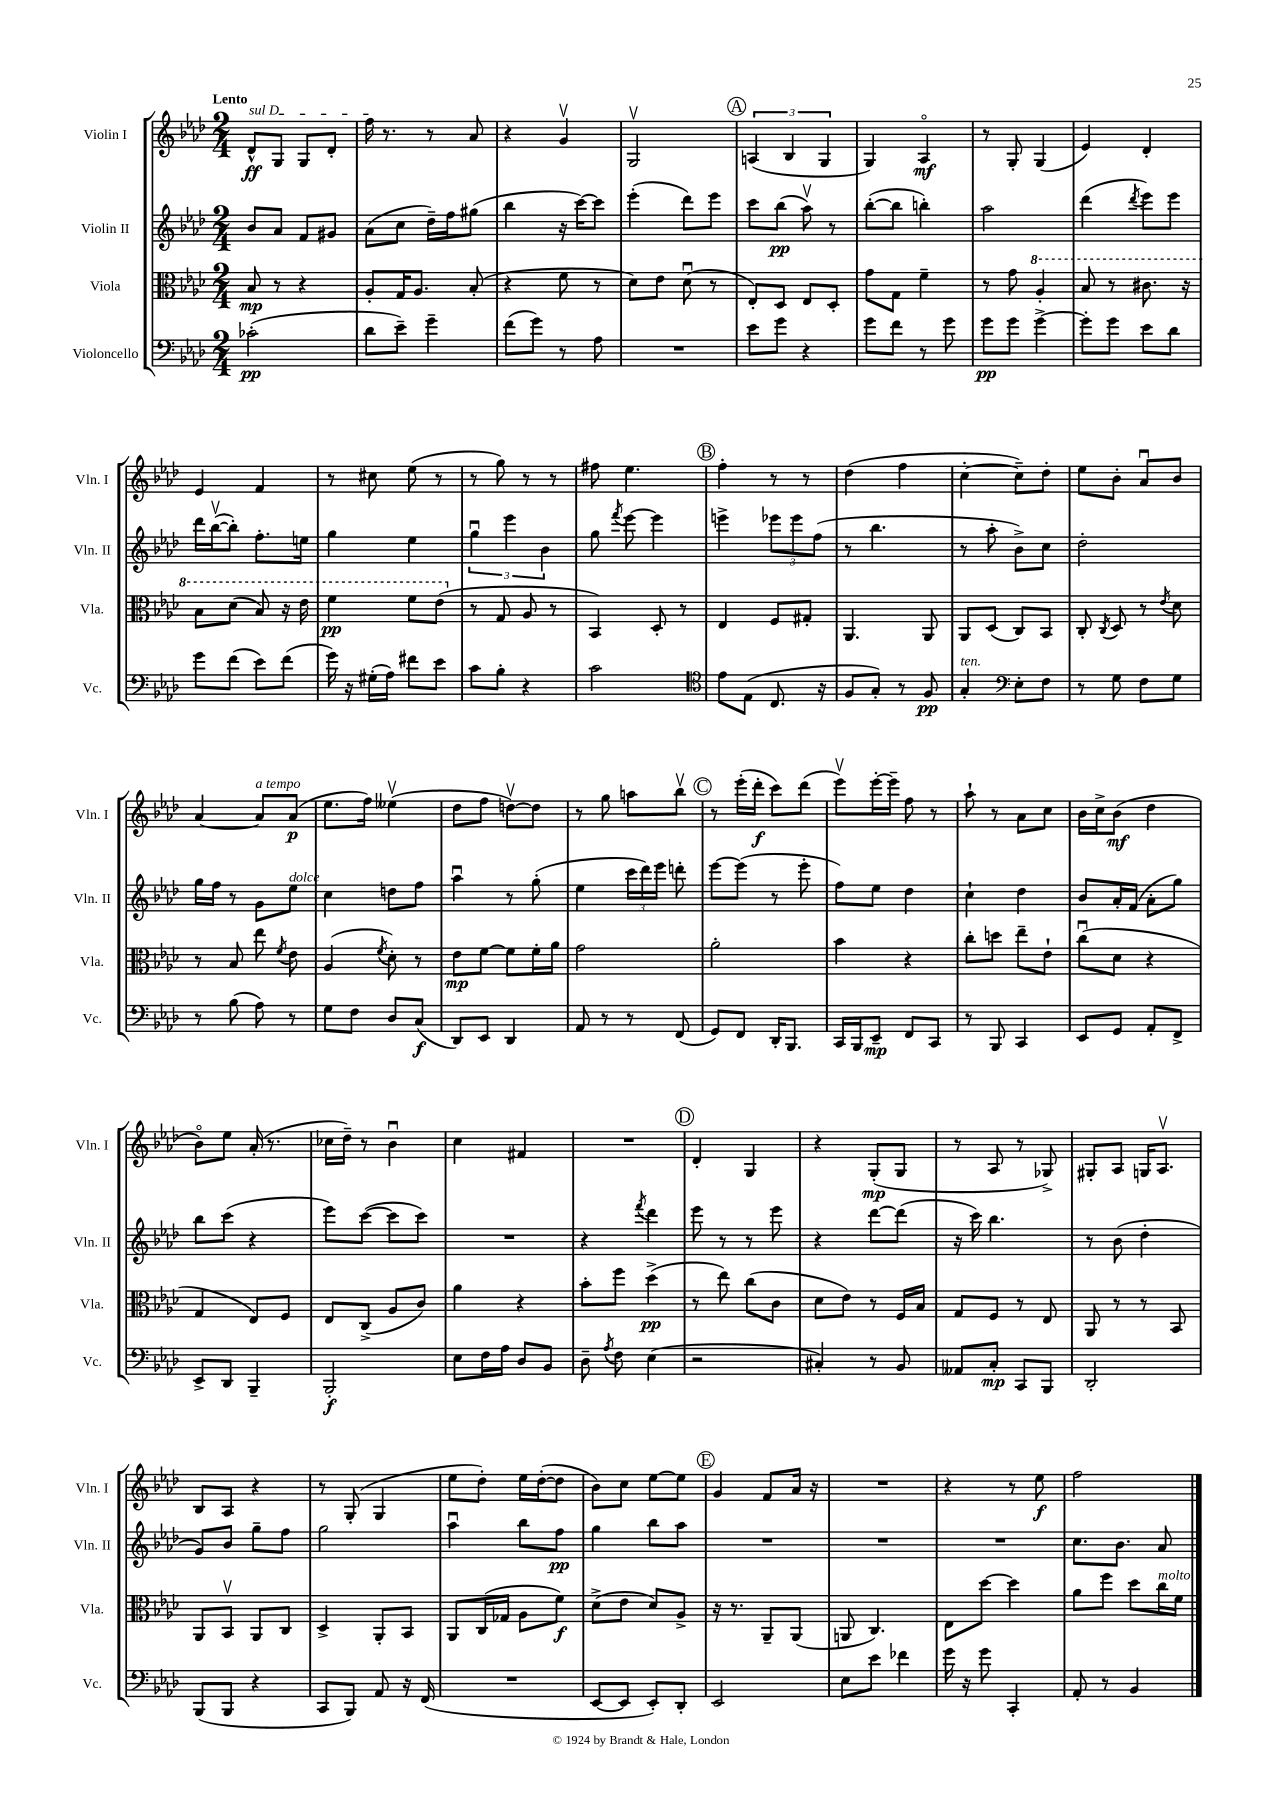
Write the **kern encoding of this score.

**kern	**kern	**kern	**kern
*staff4	*staff3	*staff2	*staff1
*clefF4	*clefC3	*clefG2	*clefG2
*k[b-e-a-d-]	*k[b-e-a-d-]	*k[b-e-a-d-]	*k[b-e-a-d-]
*M2/4	*M2/4	*M2/4	*M2/4
(2c-'	8B-	8b-	8d-^^
.	8r	8a-	8G
.	4r	8f	8G
.	.	8g#	8d-'
=	=	=	=
8d-	8A-'	(8a-	16ff
.	.	.	8.r
8e-~)	16G	8cc	.
.	8.A-	.	.
4g~	.	16dd-~)	8r
.	.	16ff	.
.	(8B-'	(8gg#	8a-
=	=	=	=
(8f	4r	4bb-	4r
8g)	.	.	.
8r	8f	16r	4gv
.	.	[16ccc)	.
8A-	8r	8ccc]	.
=	=	=	=
2r	8d-)	(4eee-'	2Gv
.	8e-	.	.
.	(8d-u	8ddd-)	.
.	8r	8eee-	.
=	=	=	=
8e-	8E-')	8ccc	(6A
8g	8D-	(8bb-	.
.	.	.	6B-
4r	8E-	8aa-v)	.
.	.	.	6G
.	8D-'	8r	.
=	=	=	=
8g	8g	([8bb-'	4G)
8f	8G	8bb-]	.
8r	4f~	4bb')	4A-o
8g	.	.	.
=	=	=	=
8g	8r	2aa-	8r
8g	8g	.	8G'
[4g^	4a-'	.	(4G
=	=	=	=
8g']	8b-	(4ddd-	4e-)
8g	8r	.	.
.	.	8qddd-	.
8e-	8.cc#	8eee-)	4d-'
8d-	.	8eee-	.
.	16r	.	.
=	=	=	=
8g	8b-	16ddd-	4e-
.	.	([16bb-v	.
(8f	(8dd-	8bb-'])	.
8e-)	8b-)	8.ff'	4f
(8f	16r	.	.
.	16ee-	16ee	.
=	=	=	=
16g)	4ff	4gg	8r
16r	.	.	.
(16G#'	.	.	8cc#
16A-)	.	.	.
8f#	8ff	4ee-	(8ee-
8e-	(8ee-	.	8r
=	=	=	=
8c	8r	6ggu	8r
8B-'	8G	.	8gg)
.	.	6eee-	.
4r	8A-	.	8r
.	.	6b-	.
.	8r	.	8r
=	=	=	=
2c	4BB-)	8gg	8ff#
.	.	8qfff	.
.	.	[8eee-	4.ee-
.	8D-'	4eee-]	.
.	8r	.	.
=	=	=	=
*clefC4	*	*	*
8e-	4E-	4eee^	4ff'
(8E-	.	.	.
8.C	8F	12eee-	8r
.	.	12eee-	.
.	8G#'	.	8r
.	.	(12ff	.
16r	.	.	.
=	=	=	=
8F	4.AA-	8r	(4dd-
8G')	.	4.bb-	.
8r	.	.	4ff
8F	8AA-	.	.
=	=	=	=
4G'	8AA-	8r	[4cc'
.	(8D-	8aa-'	.
*clefF4	*	*	*
8E-'	8C)	8b-^)	8cc~])
8F	8BB-	8cc	8dd-'
=	=	=	=
8r	8C'	2dd-'	8ee-
.	8qC	.	.
8G	8D-	.	8b-'
8F	8r	.	8a-u
.	8qe-	.	.
8G	8d-	.	8b-
=	=	=	=
8r	8r	16gg	[4a-
.	.	16ff	.
(8B-	8B-	8r	.
8A-)	8ee-	8g	8a-]
.	8qf	.	.
8r	8e-	8ee-	(8a-
=	=	=	=
8G	(4A-	4cc	8.ee-
8F	.	.	.
.	.	.	16ff)
.	8qf	.	.
8D-	8d-')	8dd	(4ee--v
(8C	8r	8ff	.
=	=	=	=
8DD-)	8e-	4aa-u	8dd-
8EE-	[8f	.	8ff
4DD-	8f]	8r	[8ddv)
.	16f'	(8gg'	8dd]
.	16a-	.	.
=	=	=	=
8AA-	2g	4ee-	8r
8r	.	.	8gg
8r	.	24ccc	8aa
.	.	24ddd-)	.
.	.	24eee-	.
(8FF	.	8ddd'	8bb-v
=	=	=	=
8GG)	2a-'	[8eee-	8r
8FF	.	(8eee-]	(16eee-'
.	.	.	16ddd-'
16DD-'	.	8r	8ccc)
8.BBB-	.	.	.
.	.	8eee-'	(8ddd-
=	=	=	=
16CC	4b-	8ff)	8eee-v)
16BBB-	.	.	.
8EE-~	.	8ee-	[16eee-'
.	.	.	16eee-~]
8FF	4r	4dd-	8ff
8CC	.	.	8r
=	=	=	=
8r	8cc'	4cc`	8aa-`
8BBB-	8dd	.	8r
4CC	8ee-~	4dd-	8a-
.	8e-`	.	8cc
=	=	=	=
8EE-	(8ccu	8b-	16b-
.	.	.	16cc^
8GG	8d-	16a-'	(8b-
.	.	(16f	.
8AA-'	4r	8a-'	4dd-
8FF^	.	8gg)	.
=	=	=	=
8EE-^	4G	8bb-	8b-o)
8DD-	.	(8ccc	8ee-
4BBB-~	8E-)	4r	(16a-'
.	.	.	8.r
.	8F	.	.
=	=	=	=
2BBB-'	8E-	8eee-)	16cc-
.	.	.	16dd-~)
.	(8C^	([8ccc	8r
.	8A-	8ccc]	4b-u
.	8c)	8ccc)	.
=	=	=	=
8E-	4a-	2r	4cc
16F	.	.	.
16A-	.	.	.
8D-	4r	.	4f#
8BB-	.	.	.
=	=	=	=
8D-~	8b-'	4r	2r
8qA-	.	.	.
8F	8ff	.	.
.	.	8qfff	.
(4E-	(4dd-^	4ddd-	.
=	=	=	=
2r	8r	8eee-	4d-'
.	8ee-)	8r	.
.	(8cc	8r	4G
.	8c	8eee-	.
=	=	=	=
4C#')	8d-	4r	4r
.	8e-)	.	.
8r	8r	[8ddd-	(8G'
8BB-	16F	(8ddd-]	8G
.	16B-	.	.
=	=	=	=
8AA--	8G	16r	8r
.	.	16ccc)	.
8C'	8F	4.bb-	8A-
8CC	8r	.	8r
8BBB-	8E-	.	8G-^)
=	=	=	=
2DD-'	8AA-	8r	8G#'
.	8r	(8b-	8A-
.	8r	4dd-'	16G
.	.	.	8.A-v
.	8BB-	.	.
=	=	=	=
(8BBB-	8AA-	8g)	8B-
8BBB-	8BB-v	8b-	8A-
4r	8AA-	8gg~	4r
.	8C	8ff	.
=	=	=	=
8CC	4D-^	2gg	8r
8BBB-)	.	.	(8G'
8AA-	8AA-'	.	4G
16r	8BB-	.	.
(16FF	.	.	.
=	=	=	=
2r	8AA-	4aa-u	8ee-
.	(16C	.	8dd-')
.	16G-	.	.
.	8A-	8bb-	16ee-
.	.	.	([16dd-'
.	8f)	8ff	8dd-]
=	=	=	=
[8EE-	(8d-^	4gg	8b-)
8EE-]	8e-	.	8cc
8EE-')	8d-)	8bb-	[8ee-
8DD-'	8A-^	8aa-	8ee-]
=	=	=	=
2EE-	16r	2r	4g
.	8.r	.	.
.	8AA-~	.	8f
.	(8AA-	.	16a-
.	.	.	16r
=	=	=	=
8E-	8AA	2r	2r
8e-	4.C)	.	.
4f-	.	.	.
=	=	=	=
16g	8E-	2r	4r
16r	.	.	.
8g	[8dd-	.	.
4CC'	4dd-]	.	8r
.	.	.	8ee-
=	=	=	=
8AA-'	8a-	8.cc	2ff
8r	8ff	.	.
.	.	8.b-	.
4BB-	8dd-	.	.
.	16cc	8a-	.
.	16f	.	.
==	==	==	==
*-	*-	*-	*-
